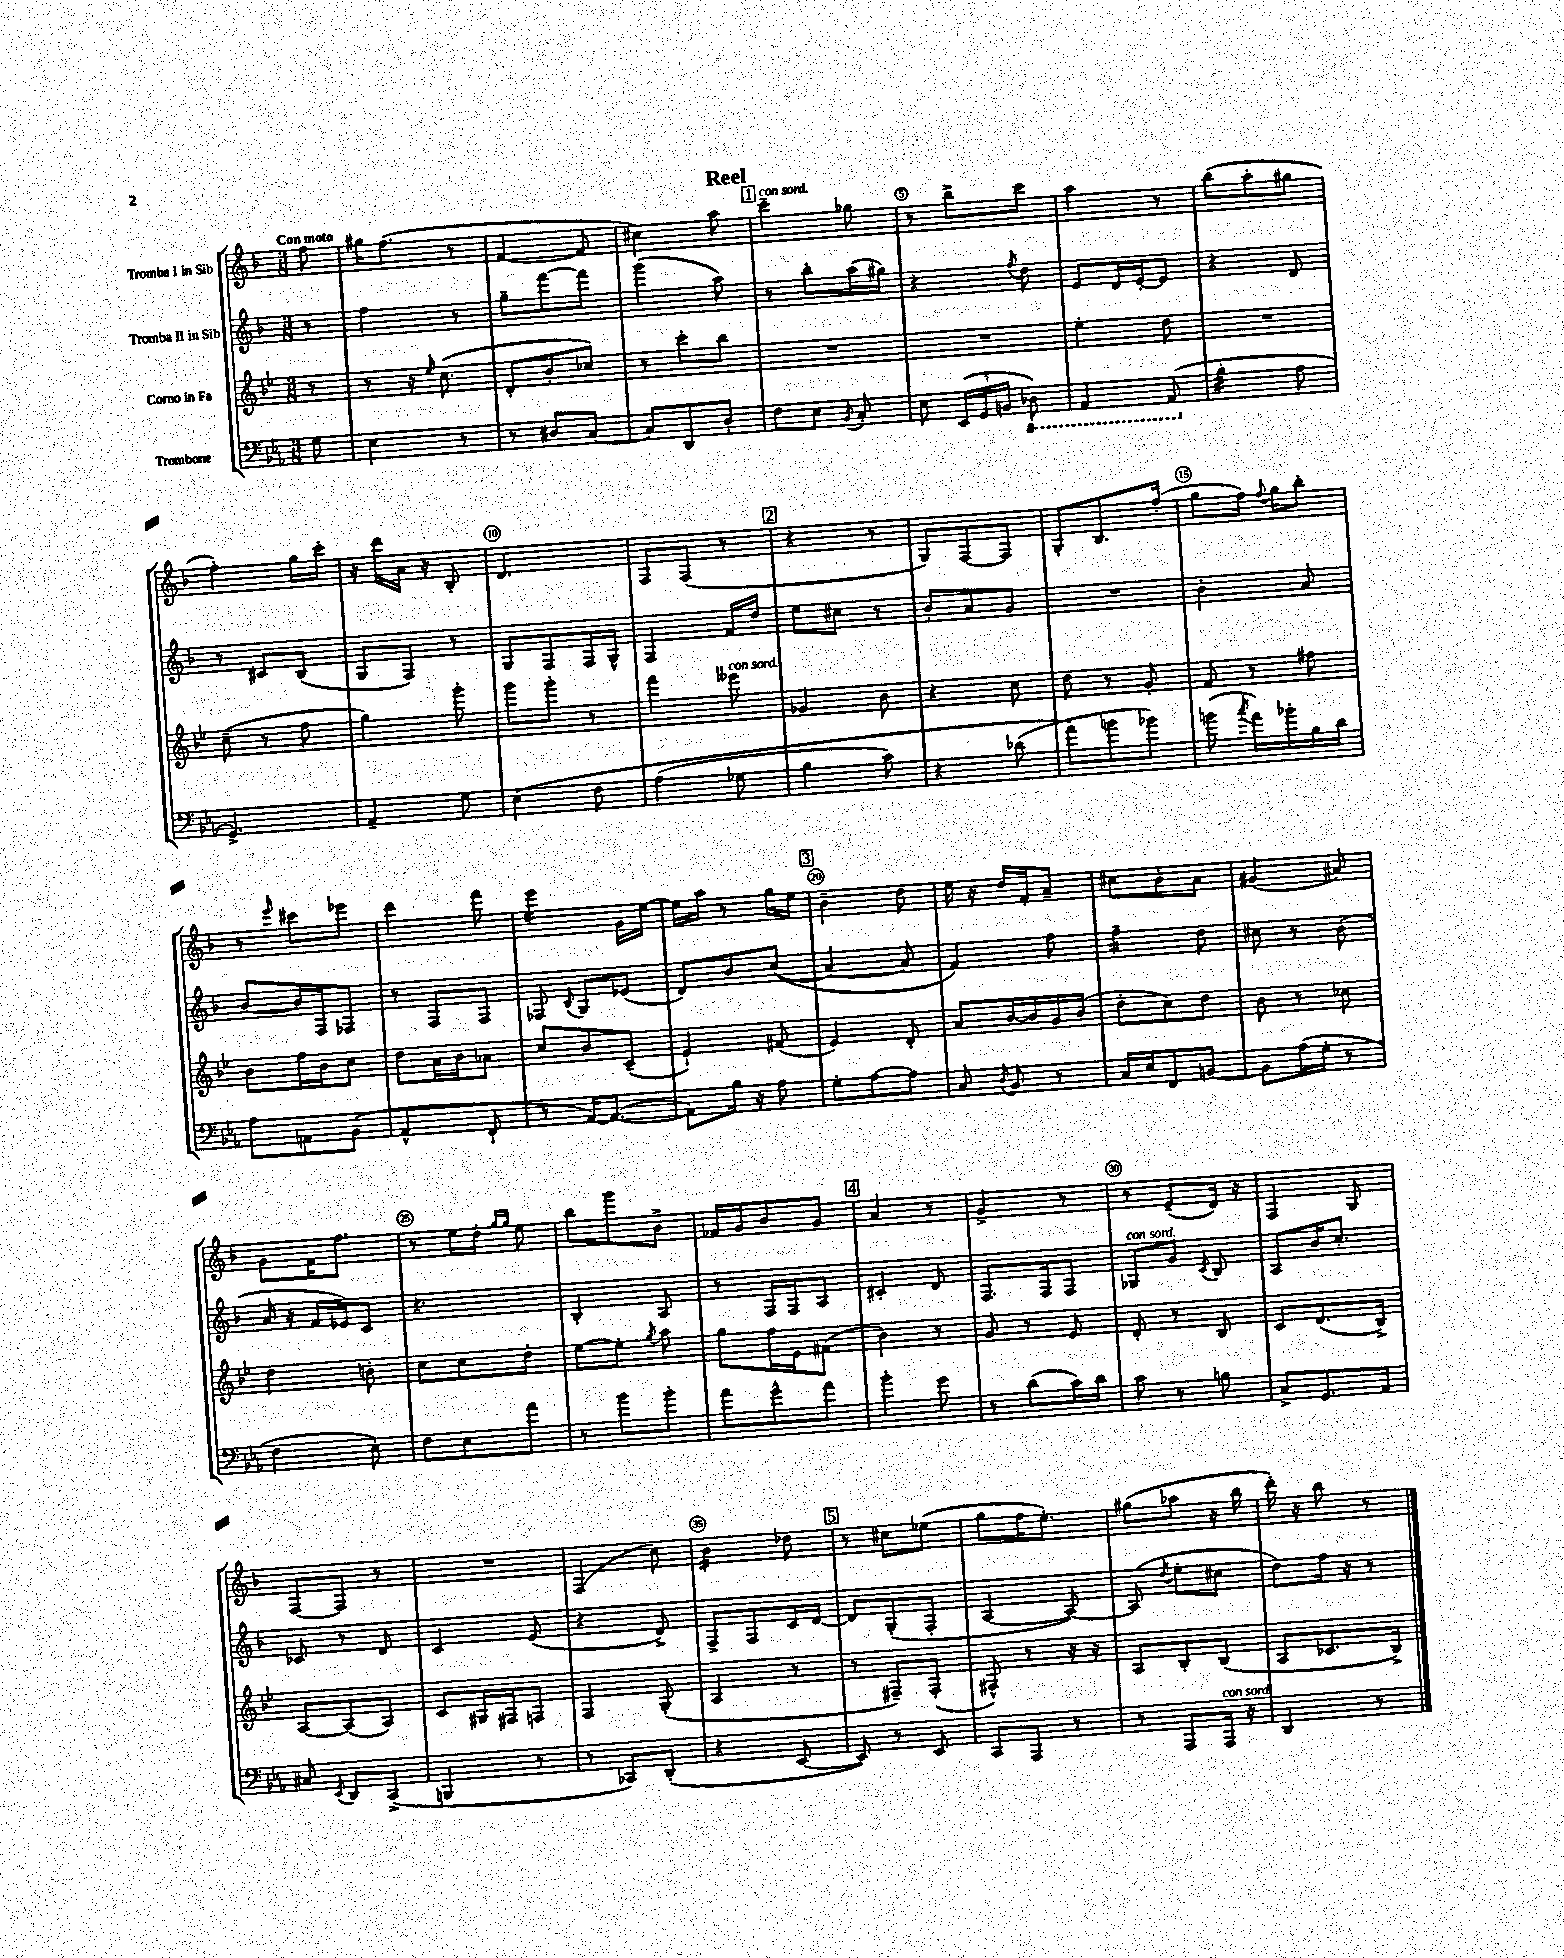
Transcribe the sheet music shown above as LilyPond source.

\header { title = "Reel" }
<<
\new StaffGroup <<
\new Staff = "s0" \with { instrumentName = "Tromba I in Sib" } {
    \clef treble \key f \major \numericTimeSignature \time 3/8 \partial 8 \tempo "Con moto"
    \autoBeamOff f''8 |
    gis''16[ f''8.]( r8 |
    f'4~ f'8 |
    cis''4) a''8 |
    \mark \markup { \box "1" } c'''4--^\markup { \italic "con sord." } ges''8 |
    r8 bes''8[-> c'''8] |
    a''4 r8 |
    bes''8[( a''8-. gis''8] |
    f''4-.) g''16[ c'''16]-. |
    r16 d'''16[ a'16] r16 bes8-. |
    d'4. |
    f8[ f8]( r8 |
    \mark \markup { \box "2" } r4 r8 |
    g8[) f8~ f8] |
    g8[-. bes8. f''16]-.( |
    g''8[ f''16]) \appoggiatura { f''8 } g''16[ bes''8]-. |
    r8 \grace { e'''16 } cis'''8[ ees'''8] |
    d'''4 f'''8 |
    e'''4:16 g'16[ e''16]~ |
    e''16[ a''16] r8 g''16[ e''16] |
    \mark \markup { \box "3" } bes'4-- d''8 |
    e''16 r16 d''16[ f'16-. a'8]-- |
    cis''8[ bes'8-. a'8] |
    gis'4( ais'8) |
    g'8[ f'16 f''8.] |
    r8 e''16[ d''16]-. \grace { g''16[ g''16] } e''8 |
    bes''8[ g'''8 bes'8]-> |
    fes'16[ g'16 bes'8 g'8] |
    \mark \markup { \box "4" } a'4 r8 |
    g'4-> r8 |
    r8 e'8[--( d'16]) r16 |
    f4 g8 |
    f8[~ f8] r8 |
    R4. |
    f4( c''8) |
    bes'4:16 des''8 |
    \mark \markup { \box "5" } r8 cis''8[ ees''8]( |
    g''8[ f''16 e''8.]-.) |
    gis''8[( aes''8] r16 bes''16 |
    d'''16-.) r16 bes''8 r8 \bar "|." |
}
\new Staff = "s1" \with { instrumentName = "Tromba II in Sib" } {
    \clef treble \key f \major \numericTimeSignature \time 3/8 \partial 8
    \autoBeamOff r8 |
    f''4 r8 |
    g''8[-- f'''8~ f'''8] |
    g'''4( a''8) |
    \mark \markup { \box "1" } r8 bes''8[-. a''16( gis''16]) |
    r4 \acciaccatura { f''8 } d''8 |
    e'8[ d'16 e'16~-. e'8] |
    r4 d'8 |
    r8 cis'8[ bes8]( |
    g8[ f8]) r8 |
    g8[ f8 f16 g16]-^ |
    f4 f'16[ d''16] |
    \mark \markup { \box "2" } e''8[ cis''8] r8 |
    bes'8[-. a'8 g'8] |
    R4. |
    bes'4-. a'8 |
    bes'8[~ bes'16 f16 fes8] |
    r8 f8[ f8] |
    fes8 \appoggiatura { bes8 } g8[ ees'8]( |
    d'8[) bes'8 c''8](\( |
    \mark \markup { \box "3" } a'4~) a'8 |
    f'4\) f''8 |
    f''4:16-- d''8 |
    cis''8 r8 bes'8( |
    a'16 r16 f'16[ ees'16) c'8] |
    r4. |
    bes4-. a8 |
    r8 f16[ f16 a8] |
    \mark \markup { \box "4" } cis'4-. d'8 |
    f8.[ f16 f8] |
    ges8[^\markup { \italic "con sord." } g'8] \acciaccatura { c'8 } bes8 |
    a8[ bes'16 c''8.]-. |
    ces'8 r8 d'8 |
    c'4 e'8( |
    r4 d'8->) |
    f8[-> f8 c'16 d'16]~ |
    \mark \markup { \box "5" } d'8[ g8-.( f8]-. |
    a4~ a8~) |
    a8( \acciaccatura { d''8 } e''8[-. cis''8] |
    d''8[) f''16] r16 r8 \bar "|." |
}
\new Staff = "s2" \with { instrumentName = "Corno in Fa" } {
    \clef treble \key bes \major \numericTimeSignature \time 3/8 \partial 8
    \autoBeamOff r8 |
    r8 r16 \grace { ees''16 } c''8.( |
    d'8[-. bes'8-. ces''8]) |
    r8 c'''8[-. bes''8] |
    \mark \markup { \box "1" } R4. |
    R4. |
    ees''4-. d''8 |
    R4. |
    c''8--( r8 f''8 |
    g''4) g'''8-. |
    g'''8[ g'''8]-. r8 |
    f'''4 eeses'''8^\markup { \italic "con sord." } |
    \mark \markup { \box "2" } ges'4 bes'8 |
    r4 c''8 |
    d''8 r8 g'8-. |
    f'8 r8 fis''8 |
    bes'8[ f''16 bes'16 c''8] |
    d''8[ a'16 bes'16 aes'8] |
    c''8[ bes'8 c'8]--( |
    ees'4-!) fis'8( |
    \mark \markup { \box "3" } ees'4) d'8-. |
    a'8[ bes'16~ bes'16 g'16 bes'16]( |
    d''8[-. c''8) d''8] |
    bes'8 r8 ces''8 |
    d''4 b'8-. |
    c''8[ c''8 d''8]-. |
    ees''8[~ ees''8]-. \acciaccatura { g''8 } a''8 |
    g''8[ f''16 ees'16 fis'8]( |
    \mark \markup { \box "4" } bes'4) r8 |
    g'8 r8 ees'8 |
    d'8-. r8 bes8 |
    c'8[ d'8.( bes16]->) |
    a8[~ a8( a8]) |
    c'8[ gis16 fis16 f8] |
    f4 g8-.( |
    a4 r8 |
    \mark \markup { \box "5" } r8 fis8[--) fis8]-.( |
    fis8-^) r8 r16 r16 |
    a8[ bes8-. bes8]( |
    a8[ ces'8. bes16]->) \bar "|." |
}
\new Staff = "s3" \with { instrumentName = "Trombone" } {
    \clef bass \key ees \major \numericTimeSignature \time 3/8 \partial 8
    \autoBeamOff g8 |
    ees4 r8 |
    r8 dis8[ c8]~ |
    c8[ d,8 d8]-. |
    \mark \markup { \box "1" } f8[ ees8] \acciaccatura { bes,8 } c8-. |
    ees8 \tuplet 3/2 { ees,16[( g,16 b,16] } \ottava #-1 des,8) |
    aes,,4 aes,,8( \ottava #0 |
    bes4:32-. aes8 |
    g,4.->) |
    aes,4-- g8 |
    ees4\( f8 |
    aes4( ges8 |
    \mark \markup { \box "2" } bes4 c'8) |
    r4 des'8( |
    aes'8[\) b'8 bes'8]) |
    b'8( \acciaccatura { c''8 } aes'16[) bes'16-. bes16 d'16] |
    aes8[ a,8 bes,8]( |
    aes,4-^ f,8-! |
    r8 aes,16[~) aes,8.]~( |
    aes,8[) bes16] r16 aes8 |
    \mark \markup { \box "3" } g8[-. aes8~ aes8] |
    c8 \acciaccatura { d8 } bes,8 r8 |
    c16[ ees16 f,8 b,8]~ |
    b,8[ aes16( g16]-. r8 |
    f4 ees8-.) |
    f8[ ees8 aes'8] |
    r8 bes'8[ bes'8]-. |
    aes'8[ g'8-^ aes'8] |
    \mark \markup { \box "4" } bes'4-. g'8 |
    r8 d'8[( c'16) d'16] |
    c'8 r8 b8 |
    c8[-> g,8. aes,16] |
    cis8 \acciaccatura { ees,8 } d,8[ c,8]->( |
    b,,4 r8 |
    r8 ces,8[) d,8]-.( |
    r4 ees,8~ |
    \mark \markup { \box "5" } ees,8) r8 ees,8 |
    c,8[ aes,,8] r8 |
    r8 aes,,8[ aes,,16]^\markup { \italic "con sord." } r16 |
    d,4 r8 \bar "|." |
}
>>
>>
\layout { \context { \Score \override BarNumber.break-visibility = ##(#f #t #t) barNumberVisibility = #(every-nth-bar-number-visible 5) \override BarNumber.stencil = #(make-stencil-circler 0.1 0.3 ly:text-interface::print) } }
